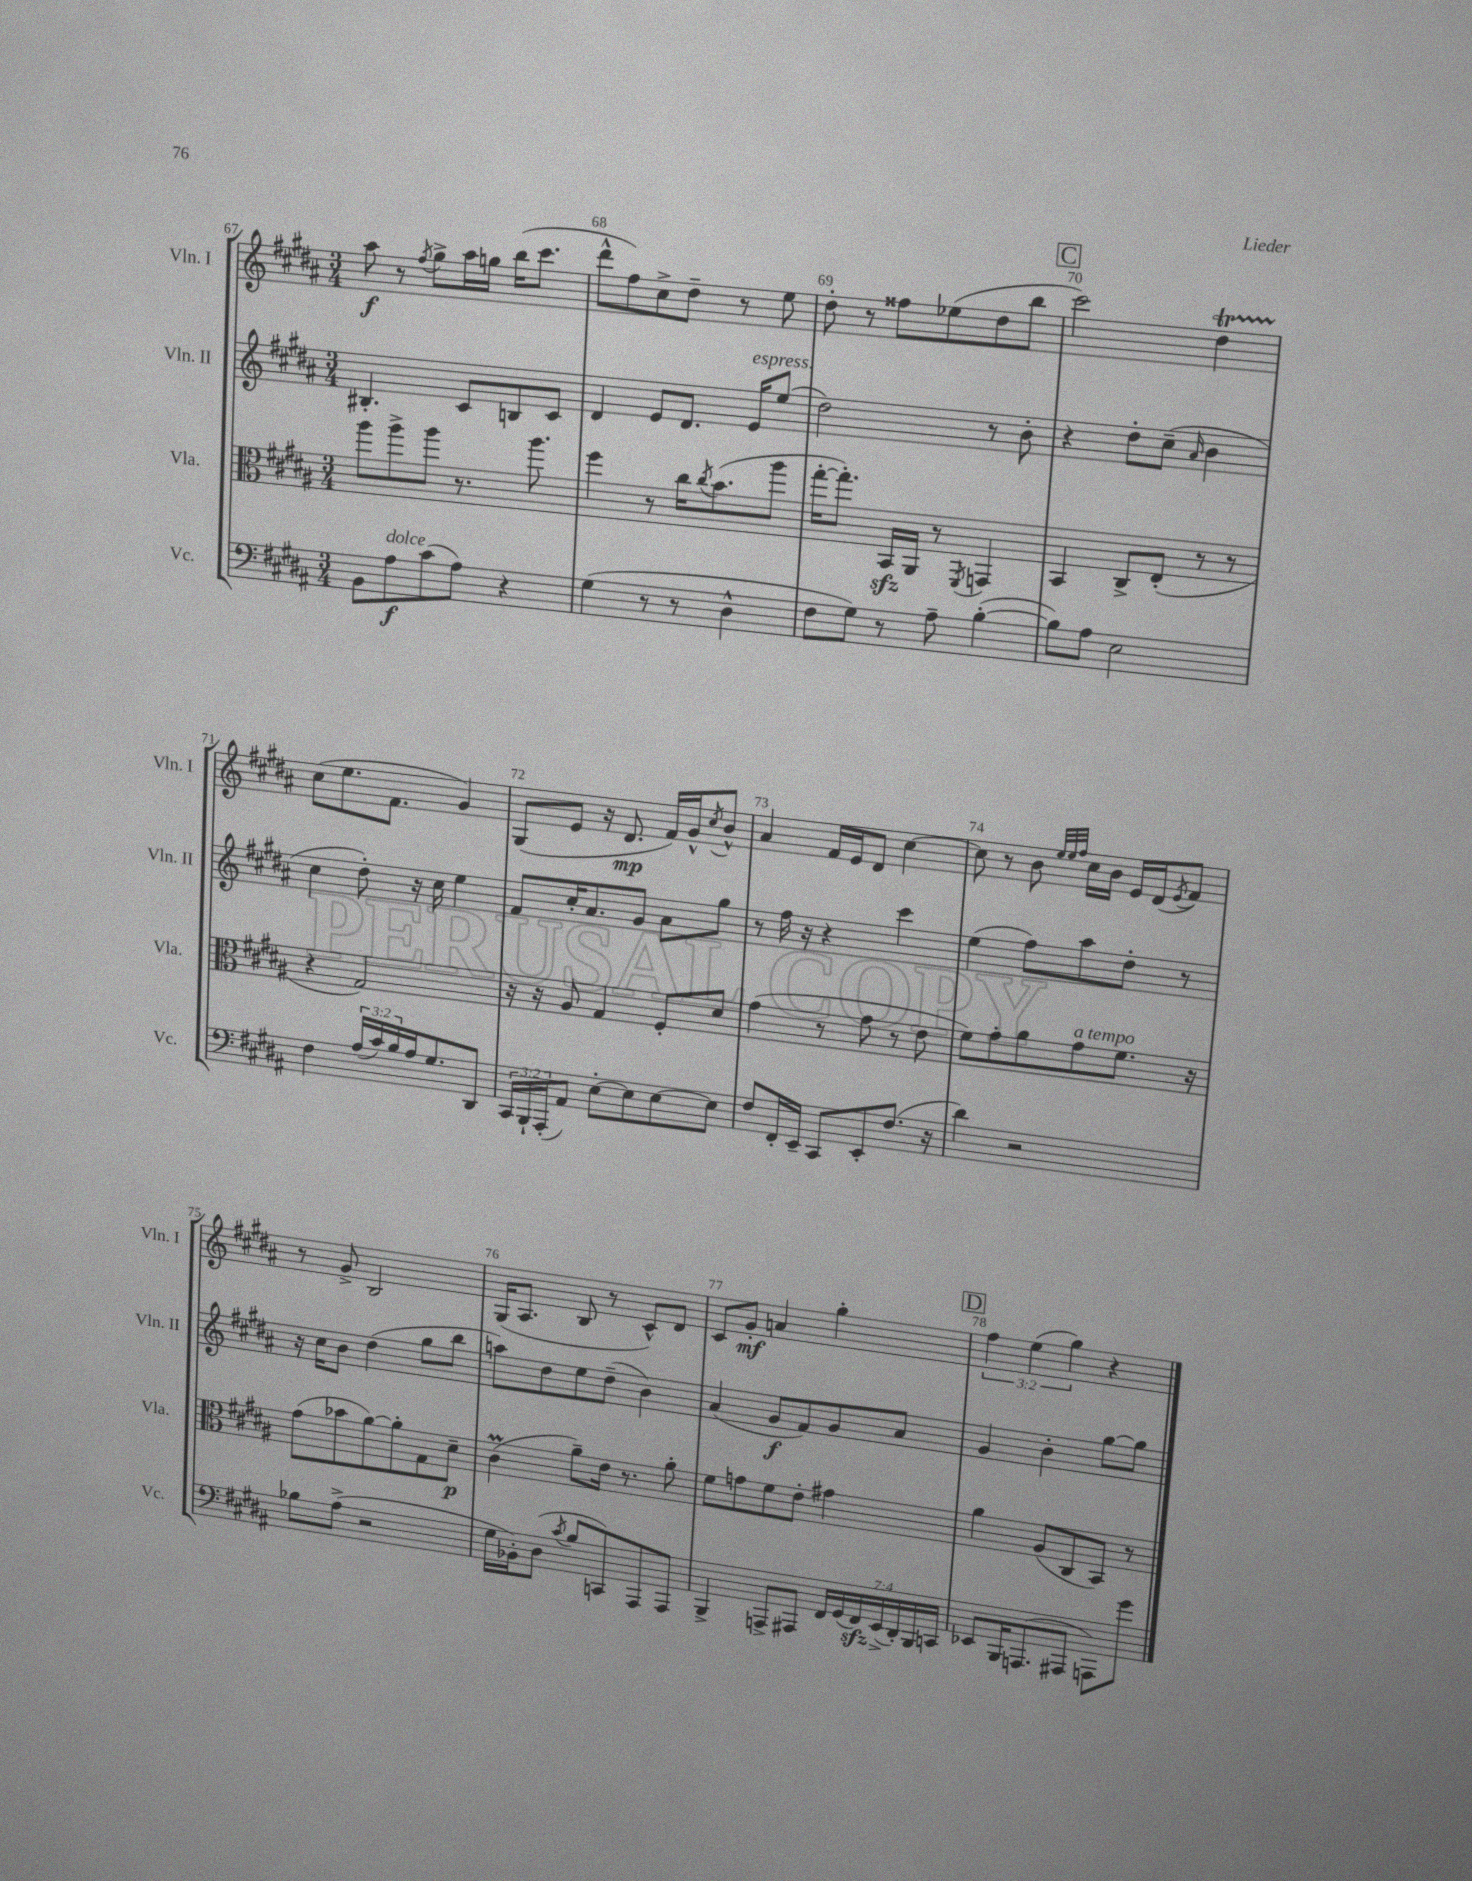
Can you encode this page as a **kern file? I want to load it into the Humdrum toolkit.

**kern	**kern	**kern	**kern
*staff4	*staff3	*staff2	*staff1
*clefF4	*clefC3	*clefG2	*clefG2
*k[f#c#g#d#a#]	*k[f#c#g#d#a#]	*k[f#c#g#d#a#]	*k[f#c#g#d#a#]
*M3/4	*M3/4	*M3/4	*M3/4
8BB	8aa#	4.B#'	8aa#
8A#	8aa#^	.	8r
.	.	.	8qff#
(8c#	8aa#	.	8gg#^
8A#)	8.r	8c#	16aa#
.	.	.	16gg
4r	.	8B	(16bb
.	8.aa#	.	8.ccc#
.	.	8c#	.
=	=	=	=
(4G#	4ff#	4d#	8ddd#^^
.	.	.	8ff#)
8r	8r	8e	8cc#^
8r	16cc#	8.d#	8dd#~
.	8qcc#	.	.
.	(8.b	.	.
4D#^^	.	.	8r
.	.	16e	.
.	8aa#	(8ee	8ee
=	=	=	=
8F#	[16gg#'	2dd#)	8dd#'
.	8.gg#'])	.	.
8G#)	.	.	8r
8r	16BB	.	8ff##
.	16AA#	.	.
8A#~	8r	.	(8ee-
.	8qFF#	.	.
([4B'	4GG	8r	8dd#
.	.	8b'	8bb
=	=	=	=
8B])	4BB	4r	2ccc#)
8A#	.	.	.
2E	8C#^	8dd#'	.
.	(8E'	(8cc#~	.
.	.	16qqa#	.
.	8r	4b	4dd#
.	8r	.	.
=	=	=	=
4F#	4r	4cc#	(8cc#
.	.	.	8.ee
(24A#	2G#)	8dd#')	.
24c#)	.	.	.
.	.	.	8.f#
24B	.	.	.
16A#	.	16r	.
8.G#	.	16cc#	.
.	.	4ee	4g#)
8DD#	.	.	.
=	=	=	=
24CC#	16r	8f#	(8G#
24BBB`	.	.	.
.	16r	.	.
(24AAA#'	.	.	.
8AA#)	8A#	16cc#'	8e
.	.	8.a#	.
[8E'	4G#	.	16r
.	.	.	8.d#
8E]	.	8g#	.
[8E	8F#'	8a#	16f#)
.	.	.	16g#^^
.	.	.	8qcc#
8E]	8d#	8gg#	8b^^
=	=	=	=
8F#	(4g#	8r	4a#
16FF#'	.	16ff#	.
16EE~	.	16r	.
8CC#	8r	4r	16f#
.	.	.	16e
8EE'	8g#	.	8d#
(8.F#	8r	4ccc#	[4cc#
.	8e	.	.
16r	.	.	.
=	=	=	=
4d#)	8f#)	(4ee	8cc#]
.	8g#'	.	8r
2r	8a#	8ff#)	8b
.	.	.	32qqee
.	.	.	32qqee
.	.	.	32qqff#
.	8g#	8aa#	16cc#
.	.	.	16b
.	8.f#	8dd#'	16e
.	.	.	(16d#
.	.	.	8qe
.	.	8r	8f#)
.	16r	.	.
=	=	=	=
8B-	(8g#	16r	8r
.	.	16cc#	.
(8A#^	8b-	8b	8g#^
2r	[8a#)	(4dd#	2B
.	8a#']	.	.
.	8G#	8gg#	.
.	8d#~	8bb	.
=	=	=	=
16G#	(4c#	8aa)	(16G#
16BB-')	.	.	8.A#
(8D#	.	8dd#	.
8qc#	.	.	.
8B	8a#~)	8ee	8B
8CC)	16e	(8dd#~	8r
.	8.r	.	.
8AAA#	.	4b)	8c#^^)
8AAA#	8a#'	.	8d#
=	=	=	=
4BBB^	8f#	(4a#	8c#
.	8g	.	8g#'
8AAA^	8f#	8g#	4a
8AAA#	8e'	8f#)	.
28FF#	4g#	8g#	4gg#'
(28GG#	.	.	.
28FF#)	.	.	.
(28EE^	.	.	.
.	.	8a#	.
28DD#')	.	.	.
28BBB	.	.	.
28CC	.	.	.
=	=	=	=
8EE-	4a#	4g#	6ff#
16BBB	.	.	.
.	.	.	(6ee
(8.AAA	.	.	.
.	(8A#	4b'	.
.	.	.	6gg#)
8AAA#	8C#	.	.
8AAA)	8BB)	[8gg#	4r
8g#	8r	8gg#]	.
==	==	==	==
*-	*-	*-	*-
